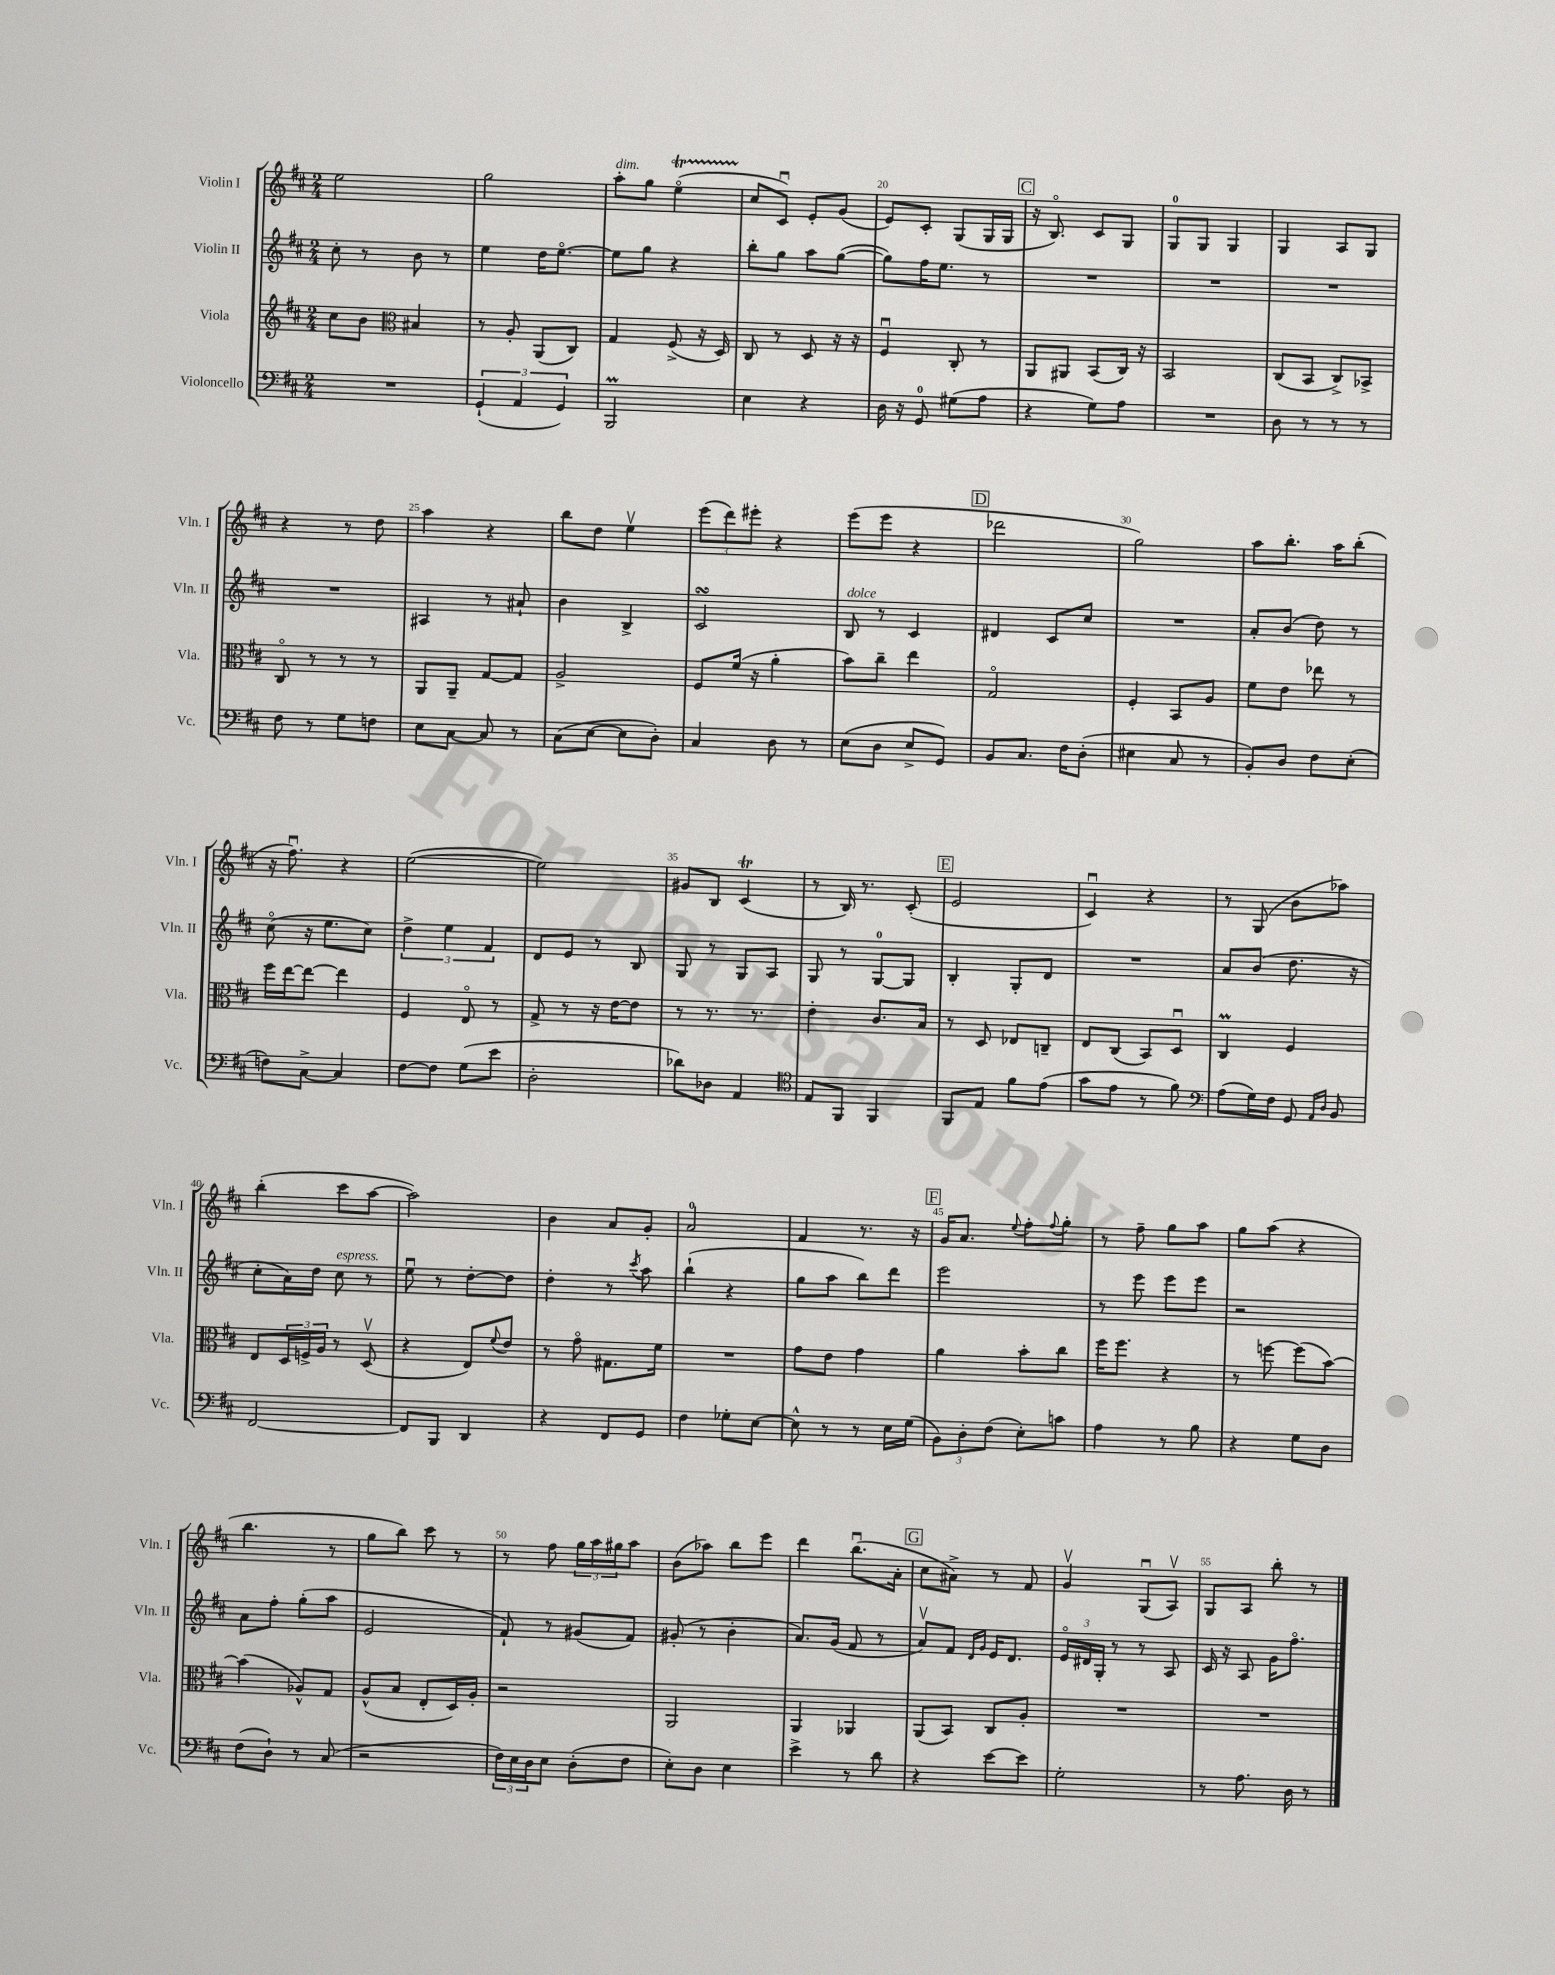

**kern	**kern	**kern	**kern
*staff4	*staff3	*staff2	*staff1
*clefF4	*clefG2	*clefG2	*clefG2
*k[f#c#]	*k[f#c#]	*k[f#c#]	*k[f#c#]
*M2/4	*M2/4	*M2/4	*M2/4
2r	8cc#	8cc#'	2ee
.	8b	8r	.
*	*clefC3	*	*
.	4B#	8b	.
.	.	8r	.
=	=	=	=
(6GG`	8r	4ee	2gg
.	8A'	.	.
6AA	.	.	.
.	(8AA	16dd	.
.	.	[8.eeo	.
6GG)	.	.	.
.	8C#)	.	.
=	=	=	=
2BBB	4G	8ee]	8aa'
.	.	8gg	8gg
.	(8F#^	4r	(4eeo
.	16r	.	.
.	16D)	.	.
=	=	=	=
4E	8C#	8bb'	8cc#
.	8r	8gg	8c#u)
4r	8D	8aa	8e'
.	16r	([8gg	(8g
.	16r	.	.
=	=	=	=
16D	4F#u	8gg])	8e)
16r	.	.	.
8GG	.	16ff#	8c#'
.	.	8.ee	.
(8G#	8C#'	.	(8G
8A	8r	8r	16G
.	.	.	16G
=	=	=	=
4r	8AA	2r	16r
.	.	.	8.Bo)
.	8AA#	.	.
8G)	(8BB	.	8c#
8A	16C#)	.	8G
.	16r	.	.
=	=	=	=
2r	2BB	2r	8G
.	.	.	8G
.	.	.	4G
=	=	=	=
8D	(8C#	2r	4G
8r	8BB	.	.
8r	8C#^)	.	8A
8r	8BB-^	.	8G
=	=	=	=
8F#	8C#o	2r	4r
8r	8r	.	.
8G	8r	.	8r
8F	8r	.	8dd
=	=	=	=
8E	8AA	4A#	4aa
[8C#	8AA~	.	.
8C#]	[8G	8r	4r
8r	8G]	8a#`	.
=	=	=	=
(8C#	2A^	4b	8bb
[8E	.	.	8dd
8E]	.	4B^	4eev
8D')	.	.	.
=	=	=	=
4C#	8F#	2c#	(12eee
.	.	.	12ddd)
.	(16f#	.	.
.	.	.	12eee#'
.	16r	.	.
8D	4a'	.	4r
8r	.	.	.
=	=	=	=
(8E	8b)	8B	(8eee
8D	8cc#~	8r	8eee
8E^	4ee	4c#	4r
8GG)	.	.	.
=	=	=	=
8BB	2Go	4d#	2ddd-
8.C#	.	.	.
.	.	8c#	.
16F#	.	.	.
(8D'	.	8cc#	.
=	=	=	=
4E#	4F#'	2r	2gg)
8C#	8BB	.	.
8r	8A	.	.
=	=	=	=
8BB')	8f#	8a'	8aa
8D	8e	(8b	8.bb'
8F#	8ee-	8dd)	.
.	.	.	16aa
(8E'	8r	8r	(8bb'
=	=	=	=
8F)	16ff#	(8cc#o	16r
.	[16ee	.	8.ff#u)
[8C#^	8ee_	16r	.
.	.	8.ee	.
4C#]	4ee]	.	4r
.	.	8cc#)	.
=	=	=	=
[8F#	4F#	6dd^	([2ee
8F#]	.	.	.
.	.	6ee	.
(8G	8Eo	.	.
.	.	6f#	.
8e	8r	.	.
=	=	=	=
2D'	8G^	8d	2ee])
.	8r	8e	.
.	16r	8r	.
.	[16e	.	.
.	8e]	8B	.
=	=	=	=
8d-)	8r	8G	8g#
8D-	8.r	8r	8B
4AA	.	8G	(4c#
.	8.r	.	.
.	.	8A	.
=	=	=	=
*clefC4	*	*	*
8E	4e'	8G	8r
8FF#	.	8r	16B)
.	.	.	8.r
4FF#	8.c#	[8G	.
.	.	8G]	(8c#'
.	16B	.	.
=	=	=	=
8FF#	8r	4B'	2e
8E	8D	.	.
8f#	8E-	8G'	.
(8e	8C~	8d	.
=	=	=	=
8g	8E	2r	4c#u)
8e	(8C#	.	.
8r	8BB)	.	4r
8f#)	8Du	.	.
=	=	=	=
*clefF4	*	*	*
(8A	4C#	8a	8r
16G)	.	(8b	(8G
16F#	.	.	.
8GG	4F#	8.dd	8b
16qqAA	.	.	.
16qqD	.	.	.
8BB	.	.	8aa-)
.	.	16r	.
=	=	=	=
[2FF#	8E	8cc#'	(4bb'
.	24D	16a)	.
.	24F^	.	.
.	.	16dd	.
.	24A	.	.
.	8r	8cc#	8ccc#
.	(8Dv	8r	[8aa
=	=	=	=
8FF#]	4r	8eeu	2aa])
8BBB	.	8r	.
4DD	8E)	[8dd'	.
.	8qqf#	.	.
.	8e	8dd]	.
=	=	=	=
4r	8r	4dd'	4b
.	8go	.	.
8FF#	8.G#	8r	8a
.	.	8qccc#	.
8GG	.	8aa	8g'
.	16f#	.	.
=	=	=	=
4F#	2r	(4bb`	2a
8G-'	.	4r	.
[8E	.	.	.
=	=	=	=
8E^^]	8g	8gg	4f#
8r	8e	8aa	.
8r	4g	8bb)	8.r
16E	.	8ddd	.
(16G	.	.	16r
=	=	=	=
12BB)	4a	2eee	16g
.	.	.	8.a
12D'	.	.	.
(12F#	.	.	.
.	.	.	8qqee
8E')	8b'	.	8ff#'
.	.	.	8qqff#
8c	8cc#	.	8gg'
=	=	=	=
4A	16ff#	8r	8r
.	8.ff#	.	.
.	.	8eee	8ff#~
8r	4r	8eee	8gg
8B	.	8eee	8aa
=	=	=	=
4r	8r	2r	8gg
.	[8ff	.	(8aa
8G	(8ff]	.	4r
8D	[8b)	.	.
=	=	=	=
(8F#	(4b]	8a	4.bb
8D`)	.	8ff#'	.
8r	8A-^^)	(8gg'	.
(8C#	8G	8aa	8r
=	=	=	=
2r	(8A^^	2e	8gg
.	8B	.	8bb)
.	8E'	.	8ccc#
.	16D)	.	8r
.	16A'	.	.
=	=	=	=
24F#)	2r	8f#`)	8r
24E	.	.	.
24D	.	.	.
8E	.	8r	8ff#
(8D'	.	(8g#	24gg
.	.	.	24aa
.	.	.	24gg#
8F#	.	8f#)	8aa
=	=	=	=
8E')	2AA	(8g#'	(8b
8D	.	8r	8aa-)
4E	.	4b'	8bb
.	.	.	8eee
=	=	=	=
4e^	4AA	8.a)	4ddd
.	.	(16g	.
8r	4AA-	8f#	(8.bbu
8d	.	8r	.
.	.	.	16a'
=	=	=	=
4r	(8AA	8av)	8cc#
.	8BB)	8f#	8a#^)
.	.	16qqd	.
.	.	16qqg	.
[8e	8C#	16e	8r
.	.	8.d	.
8e]	8A'	.	8f#
=	=	=	=
2G'	2r	24eo	4gv
.	.	24d#	.
.	.	24G'	.
.	.	8r	.
.	.	8r	(8Gu
.	.	8A	8Av)
=	=	=	=
8r	2r	16c#	8G
.	.	16r	.
8.A	.	8A	8A
.	.	16g	8bb'
16D	.	8.ff#o	.
8r	.	.	8r
==	==	==	==
*-	*-	*-	*-
